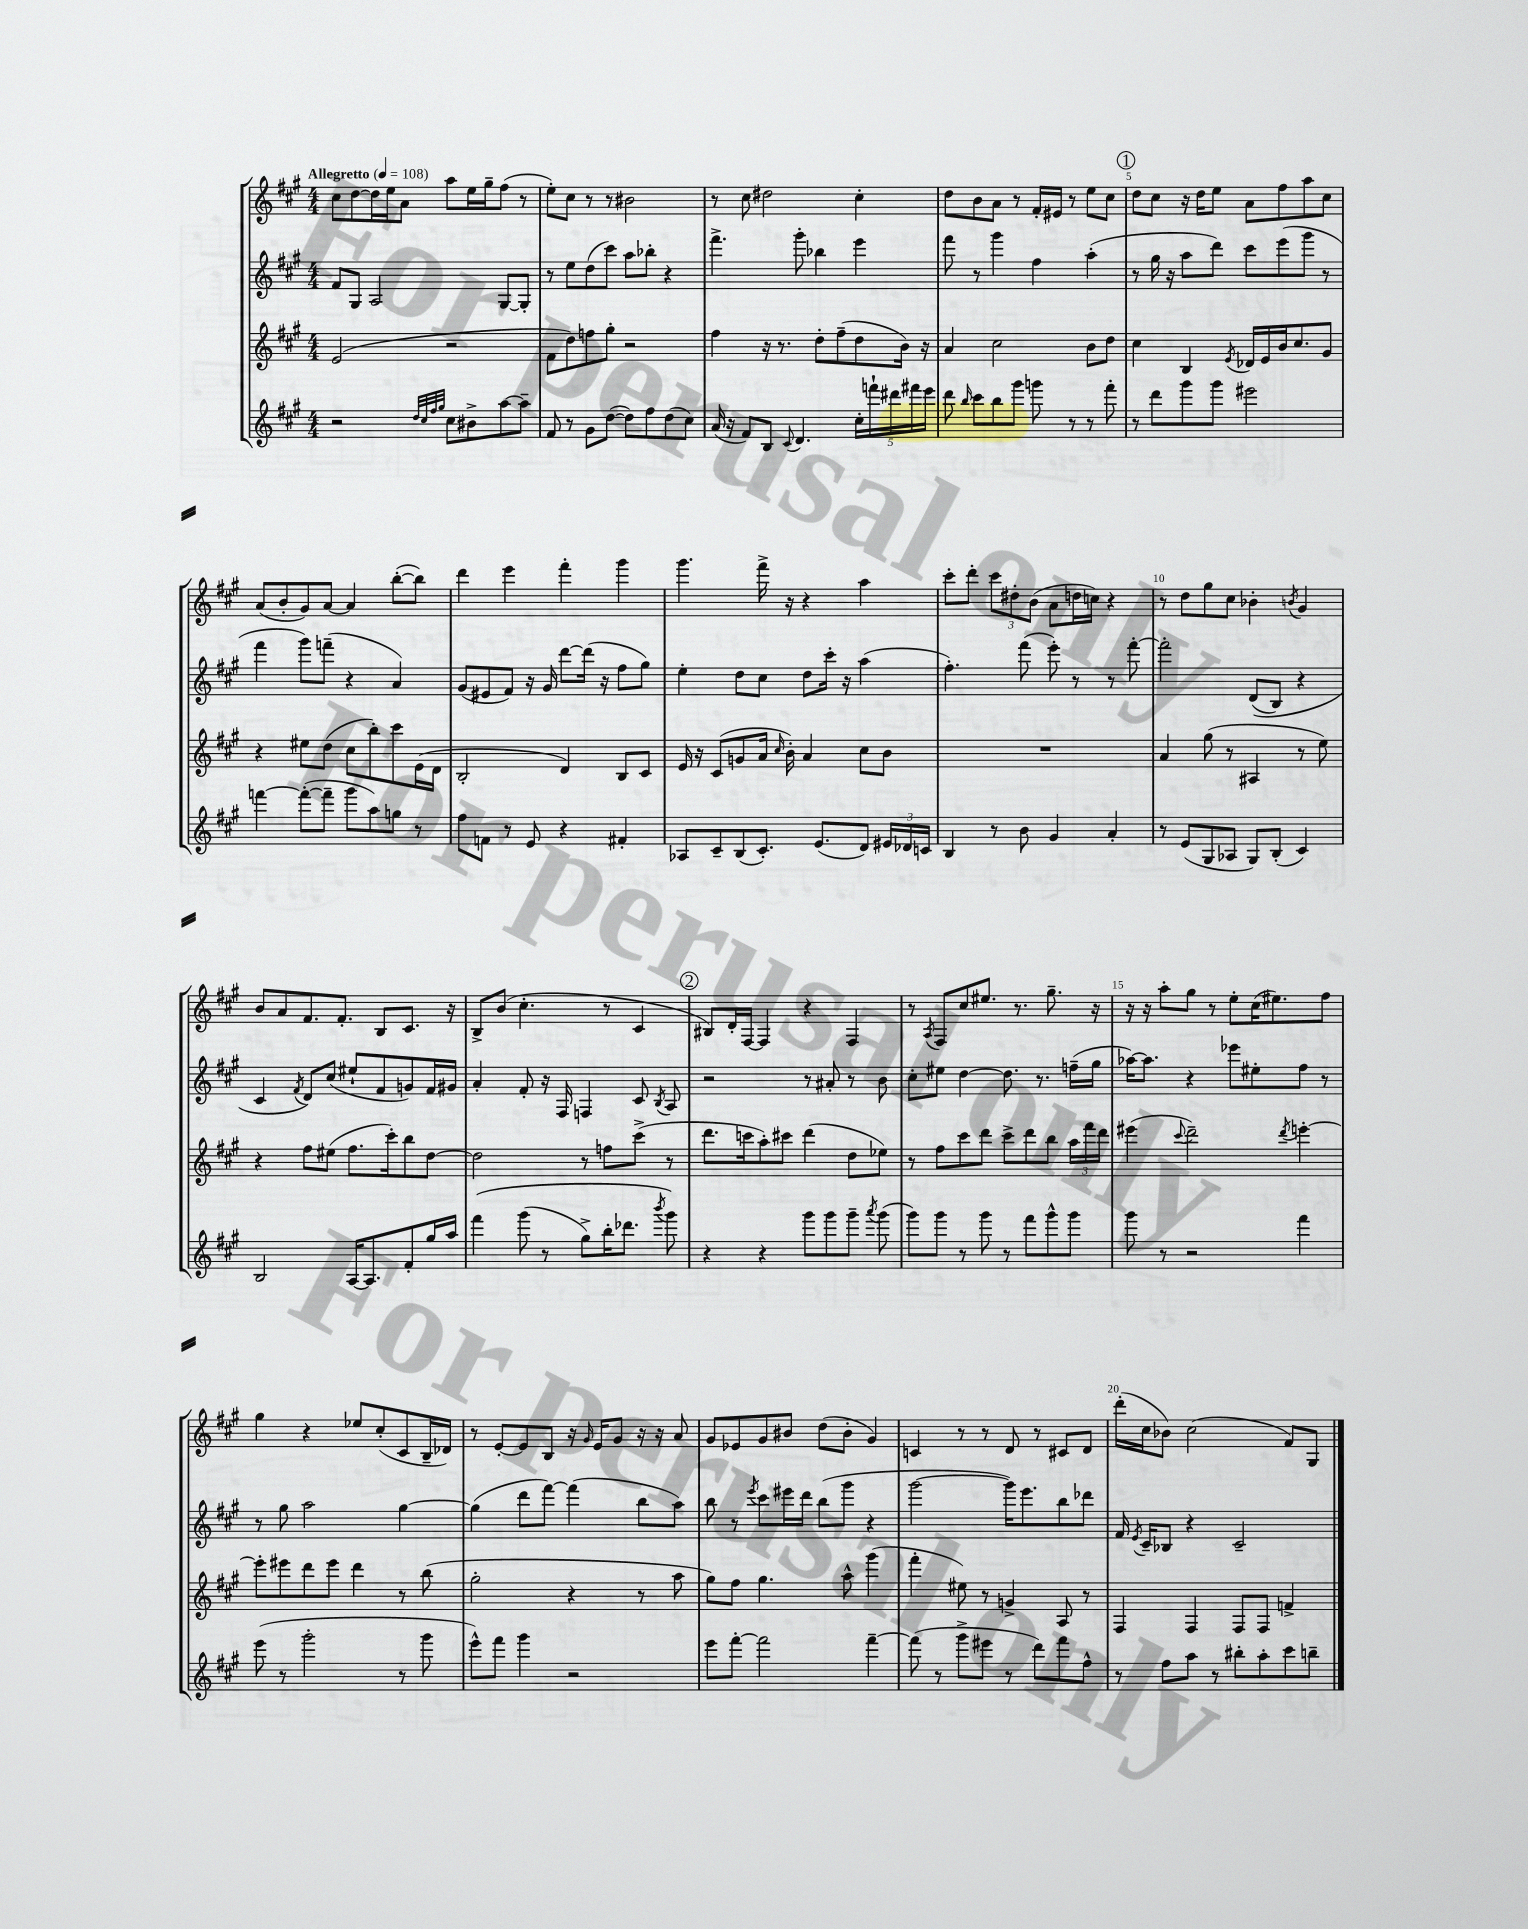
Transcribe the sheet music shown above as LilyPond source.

<<
\new StaffGroup <<
\new Staff = "s0" {
    \clef treble \key a \major \numericTimeSignature \time 4/4 \tempo "Allegretto" 4 = 108
    \autoBeamOff cis''8[ d''8~ d''16 e''16 a'8] a''8[ e''16 gis''16-- fis''8]( r8 |
    e''8[-.) cis''8] r8 r8 bis'2 |
    r8 cis''8 dis''2 cis''4-. |
    d''8[ b'8 a'8] r8 fis'16[-. eis'16] r8 e''8[ cis''8] |
    \mark \markup { \circle "1" } d''8[ cis''8] r16 d''16[ e''8] a'8[ fis''8 a''8 cis''8] |
    a'8[( b'8-. gis'8) a'8]~ a'4 b''8[~-.( b''8]) |
    d'''4 e'''4 fis'''4-. gis'''4 |
    gis'''4. fis'''16-> r16 r4 a''4 |
    cis'''8[-. d'''8]-. \tuplet 3/2 { cis'''8[ dis''8-. b'8]( } a'8[ d''16 c''16]) r4 |
    r8 d''8[ gis''8 cis''8] bes'4-. \acciaccatura { b'8 } gis'4 |
    b'8[ a'8 fis'8. fis'8.]-. b8[ cis'8.] r16 |
    b8[-> b'8]( cis''4.-. r8 cis'4 |
    \mark \markup { \circle "2" } bis8[) d'16-. fis16]~ fis4 r4 fis4 |
    r8 \acciaccatura { a8 } fis8[ cis''8 eis''8.] r8. gis''8.-- r16 |
    r16 r16 a''8[-. gis''8] r8 e''8[-. cis''16( eis''8.) fis''8] |
    gis''4 r4 ees''8[ cis''8-.( cis'8 b16-- des'16]) |
    r8 e'8[~-. e'8 b8] r16 \grace { gis'16 } e'16[ gis'8] r16 r16 a'8 |
    gis'8[ ees'8 gis'8 bis'8] d''8[( bis'8]-. gis'4) |
    c'4 r8 r8 d'8 r8 cis'8[ d'8] |
    d'''16[-.( cis''16 bes'8]) cis''2( fis'8[) gis8] \bar "|." |
}
\new Staff = "s1" {
    \clef treble \key a \major \numericTimeSignature \time 4/4
    \autoBeamOff fis'8[ gis8] a2 gis8[~ gis8]-. |
    r8 e''8[ d''8( cis'''8]) a''8[ bes''8]-. r4 |
    fis'''4.-> gis'''8-. bes''4 e'''4 |
    fis'''8 r8 gis'''4 fis''4 a''4-.( |
    \mark \markup { \circle "1" } r8 gis''16 r16 a''8[ d'''8]) cis'''8[ e'''8( gis'''8] r8 |
    fis'''4 gis'''8[) f'''8]--( r4 a'4) |
    gis'8[( eis'8 fis'8]) r16 gis'16 d'''8[~ d'''16]( r16 fis''8[ gis''8]) |
    e''4-. d''8[ cis''8] d''8[ cis'''16]-. r16 a''4( |
    fis''4.-.) fis'''8( e'''8-.) r8 r8 fis'''8~-. |
    fis'''2-. d'8[(\( b8]) r4 |
    cis'4 \acciaccatura { fis'8 } d'8[\) cis''8]( eis''8[-! fis'8 g'8) fis'16 gis'16] |
    a'4-. fis'8-. r16 fis16 f4 cis'8 \acciaccatura { b8 } a8 |
    \mark \markup { \circle "2" } r2 r8 ais'8-. r8 b'8 |
    cis''8[-. eis''8] d''4~ d''8. r8. f''16[--( gis''16] |
    aes''16[~) aes''8.] r4 ees'''8[ eis''8-. fis''8] r8 |
    r8 gis''8 a''2 gis''4~ |
    gis''4( d'''8[ fis'''8]~) fis'''4( b''8[ a''8]) |
    b''8 r8 \acciaccatura { e'''8 } cis'''8[ eis'''16 d'''16] b''8[( gis'''8] r4 |
    gis'''2~ gis'''16[) e'''8. b''8 des'''8] |
    fis'16 \acciaccatura { e'8 } cis'16[-- bes8] r4 cis'2-- \bar "|." |
}
\new Staff = "s2" {
    \clef treble \key a \major \numericTimeSignature \time 4/4
    \autoBeamOff e'2( r2 |
    fis'8[ d''8) f''8 gis''8]-. r2 |
    fis''4 r16 r8. d''8[-. fis''8--( d''8 b'16]) r16 |
    a'4 cis''2 b'8[ d''8] |
    \mark \markup { \circle "1" } cis''4 b4 \acciaccatura { e'8 } des'16[ e'16 b'16 cis''8. gis'8] |
    r4 eis''8[ d''8]( cis''8[ b''8-.) cis'''8 e'16( d'16] |
    b2-. d'4) b8[ cis'8] |
    e'16 r16 cis'8[( g'8 a'16] \grace { cis''16 } b'16-.) a'4 cis''8[ b'8] |
    R1 |
    a'4 gis''8( r8 ais4 r8 e''8) |
    r4 fis''8[ eis''8]( fis''8.[ cis'''16-.) b''8 d''8]~ |
    d''2 r8 f''8[ cis'''8]->( r8 |
    \mark \markup { \circle "2" } d'''8.[ c'''16 a''8-.) cis'''8] d'''4( d''8[ ees''8]) |
    r8 fis''8[ cis'''8 d'''8] cis'''8[-> d'''8 b''8] \tuplet 3/2 { a''16[ fis'''16 d'''16] } |
    eis'''4( \appoggiatura { cis'''8 } d'''2--) \acciaccatura { d'''8 } e'''4~-. |
    e'''8[-. eis'''8 d'''8 eis'''8] d'''4 r8 b''8( |
    gis''2-. r4 r8 a''8 |
    gis''8[) fis''8] gis''4. a''8-^ gis'''4( |
    fis'''4-. eis''8) r8 g'4-> a8 r8 |
    fis4 fis4 fis8[ fis8] f'4-> \bar "|." |
}
\new Staff = "s3" {
    \clef treble \key a \major \numericTimeSignature \time 4/4
    \autoBeamOff r2 \grace { d''32[ cis''32 fis''32 gis''32] } cis''8[ bis'8-> a''8~ a''8]-- |
    fis'8 r8 gis'8[ d''8]~( d''8[) fis''8 d''8( cis''8]) |
    a'16( r16 fis'8[) b8] \appoggiatura { cis'8 } d'4. \tuplet 5/4 { cis''16[-. f'''16-! dis'''16 fis'''16 e'''16] } |
    d'''8 \grace { b''16 } cis'''8[ b''8 gis'''8] g'''8 r8 r8 fis'''8-. |
    \mark \markup { \circle "1" } r8 d'''8[ gis'''8 gis'''8] eis'''2 |
    f'''4~ f'''8[~-.( f'''8]-- gis'''8[ a''8) g''8] r8 |
    fis''8[ f'8] r8 e'8 r4 fis'4-. |
    aes8[ cis'8-- b8( cis'8.]-.) e'8.[( d'8]) \tuplet 3/2 { eis'16[ des'16 c'16] } |
    b4 r8 b'8 gis'4 a'4-. |
    r8 e'8[( gis8 aes8] gis8[) b8]-.( cis'4) |
    b2 a16[~ a8. fis'8-. gis''16 a''16] |
    fis'''4\( gis'''8( r8 gis''8[->) b''16-. des'''8.] \acciaccatura { b'''8 } gis'''8\) |
    \mark \markup { \circle "2" } r4 r4 gis'''8[ gis'''8 gis'''8]-- \acciaccatura { a'''8 } gis'''8( |
    gis'''8[) gis'''8] r8 gis'''8 r8 fis'''8[ gis'''8-^ gis'''8] |
    gis'''8 r8 r2 fis'''4 |
    e'''8( r8 gis'''2-. r8 gis'''8 |
    e'''8[-^) fis'''8] gis'''4 r2 |
    e'''8[ fis'''8]~-. fis'''2 fis'''4~-- |
    fis'''8( r8 gis'''8[-> eis'''8] r8 d'''8[) fis'''8 fis''8]-^ |
    r8 fis''8[ a''8] r8 bis''8[-. a''8-. cis'''8 b''8]-- \bar "|." |
}
>>
>>
\layout { \context { \Score \override BarNumber.break-visibility = ##(#f #t #t) barNumberVisibility = #(every-nth-bar-number-visible 5) } }
